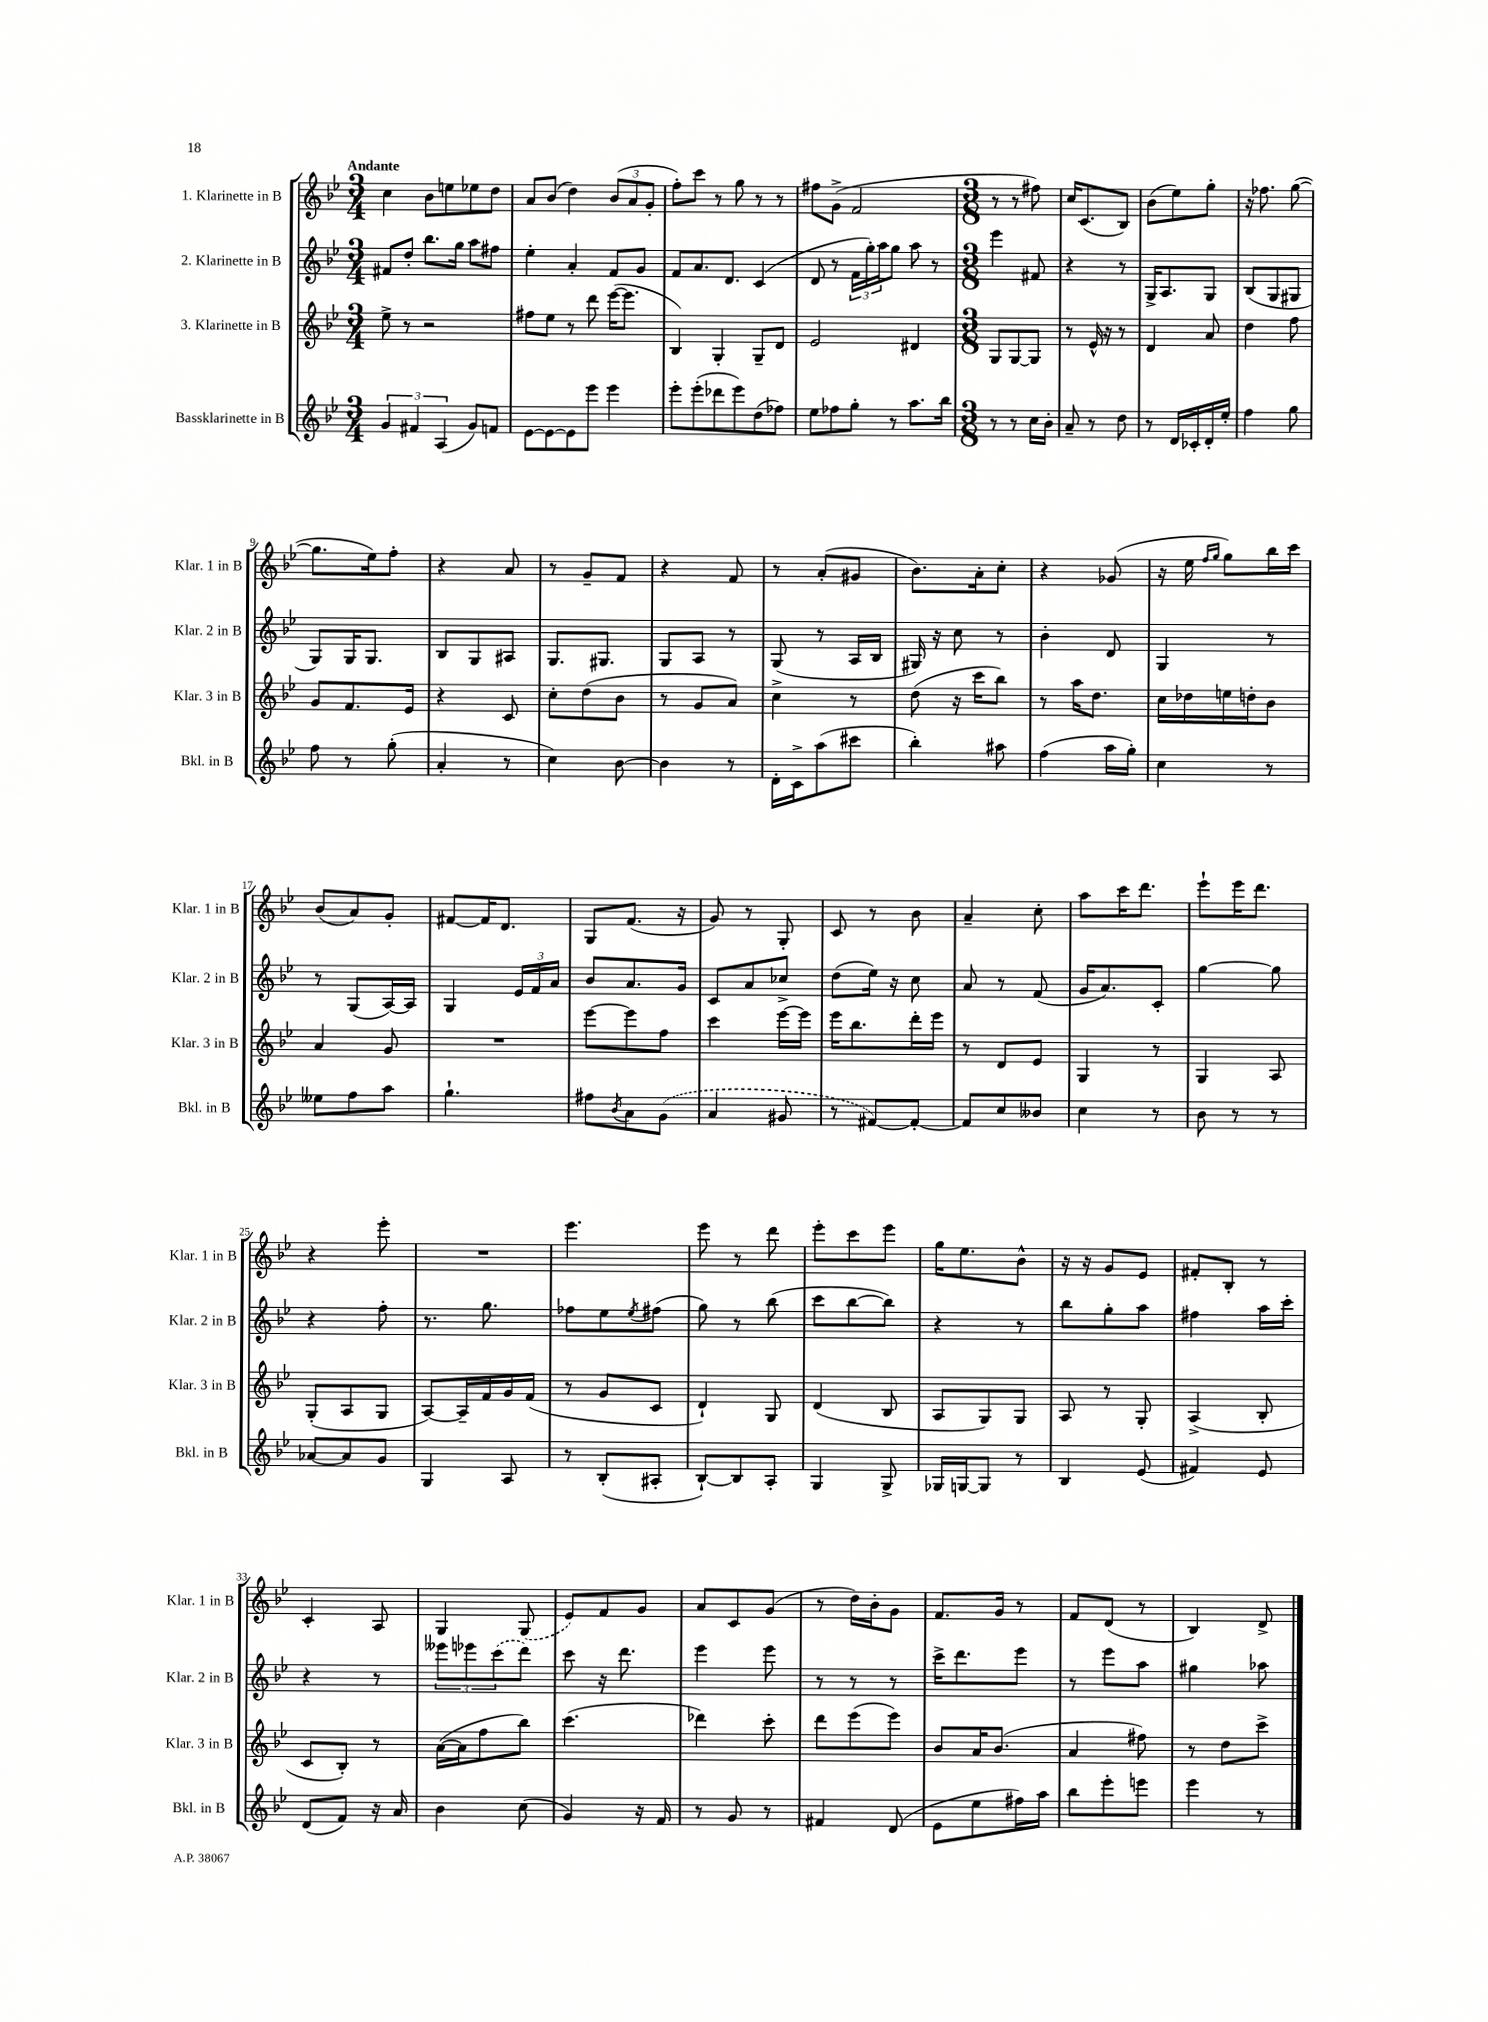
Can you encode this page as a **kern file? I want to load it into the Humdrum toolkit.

**kern	**kern	**kern	**kern
*staff4	*staff3	*staff2	*staff1
*clefG2	*clefG2	*clefG2	*clefG2
*k[b-e-]	*k[b-e-]	*k[b-e-]	*k[b-e-]
*M3/4	*M3/4	*M3/4	*M3/4
6g	8ee-^	8f#	4cc
.	8r	8dd'	.
6f#	.	.	.
.	2r	8.bb-	8b-
(6A	.	.	.
.	.	.	8ee
.	.	16gg	.
8g)	.	8aa	8ee-
8f	.	8ff#	8dd
=	=	=	=
[8e-	8ff#	4ee-'	8a
8e-_	8ee-	.	(8b-
8e-]	8r	4a'	4dd)
8eee-	8ddd	.	.
4eee-	([16eee-	8f	(12b-
.	8.eee-]	.	.
.	.	.	12a
.	.	8g	.
.	.	.	12g'
=	=	=	=
8eee-'	4B-)	8f	8ff')
(8eee-'	.	8.a	8ccc
8ddd-	4G'	.	8r
.	.	8.d	.
8eee-)	.	.	8gg
(8dd	8G~	(4c	8r
8ff-)	8d	.	8r
=	=	=	=
8ee-	2e-	8d	8ff#
8ff-	.	8r	(8g^
8gg'	.	24f	2f
.	.	24gg')	.
.	.	24aa	.
8r	.	8gg	.
8.aa	4d#	8aa	.
.	.	8r	.
16bb-	.	.	.
=	=	=	=
*M3/8	*M3/8	*M3/8	*M3/8
8r	8G	4eee-	8r
8r	[8G	.	8r
16cc	8G]	8f#	8ff#)
16b-'	.	.	.
=	=	=	=
8a~	8r	4r	16cc
.	.	.	(8.c
8r	16e-^^	.	.
.	16r	.	.
8dd	8r	8r	8B-)
=	=	=	=
8r	4d	16G^	(8b-
.	.	8.A	.
16d	.	.	8ee-)
16c-'	.	.	.
16d'	8a	8G	8gg'
16ee-'	.	.	.
=	=	=	=
4ff	4dd	(8B-	16r
.	.	.	8.ff-
.	.	8G	.
8gg	8ff	8G#	([8gg
=	=	=	=
8ff	8g	8G)	8.gg]
8r	8.f	16G	.
.	.	8.G	16ee-)
(8gg'	.	.	8ff'
.	16e-	.	.
=	=	=	=
4a'	4r	8B-	4r
.	.	8G	.
8r	8c	8A#	8a
=	=	=	=
4cc)	8cc'	8.G	8r
.	(8dd	.	8g~
.	.	8.G#	.
[8b-	8b-	.	8f
=	=	=	=
4b-]	8r	8G	4r
.	8g	8A	.
8r	8a)	8r	8f
=	=	=	=
16d'	4cc^	(8G	8r
16c^	.	.	.
(8aa	.	8r	(8a'
8ccc#	8r	16A	8g#
.	.	16B-	.
=	=	=	=
4bb-')	(8dd	16G#)	8.b-)
.	.	16r	.
.	16r	8cc	.
.	16ccc	.	16a'
8aa#	8bb-)	8r	8cc'
=	=	=	=
(4ff	8r	4b-'	4r
.	16aa	.	.
.	8.dd	.	.
16aa	.	8d	(8g-
16gg')	.	.	.
=	=	=	=
4cc	16cc	4G	16r
.	16dd-	.	16ee-
.	.	.	16qqff
.	.	.	16qqgg
.	16ee	.	8gg)
.	16dd'	.	.
8r	8b-	8r	16bb-
.	.	.	16ccc
=	=	=	=
8ee--	4a	8r	(8b-
8ff	.	(8G	8a)
8aa	8g	[16A)	8g'
.	.	16A]	.
=	=	=	=
4.gg`	4.r	4G	[8f#
.	.	.	16f#]
.	.	.	8.d
.	.	24e-	.
.	.	24f	.
.	.	24a	.
=	=	=	=
8ff#	[8eee-	8b-	8G
8qb-	.	.	.
8a	8eee-]	8.a	(8.f
(8g	8ff	.	.
.	.	16g	16r
=	=	=	=
4a	4ccc	8c	8g)
.	.	8a	8r
8g#	[16eee-	8cc-^	8G'
.	16eee-]	.	.
=	=	=	=
8r	16eee-	(8dd	8c
.	8.bb-	.	.
[8f#)	.	16ee-)	8r
.	.	16r	.
8f#'_	16ddd'	8cc	8b-
.	16eee-	.	.
=	=	=	=
8f#]	8r	8a	4a~
8cc	8d	8r	.
8b--	8e-	(8f	8cc'
=	=	=	=
4cc	4G	16g	8aa
.	.	8.a)	.
.	.	.	16ccc
.	.	.	8.ddd
8r	8r	8c'	.
=	=	=	=
8b-	4G	[4gg	8eee-`
8r	.	.	16eee-
.	.	.	8.ddd
8r	8A	8gg]	.
=	=	=	=
[8a-	(8G'	4r	4r
8a-]	8A	.	.
8g	8G	8ff'	8eee-'
=	=	=	=
4G	[8A)	8.r	4.r
.	16A~]	.	.
.	16f	8.gg	.
8A	16g	.	.
.	(16f	.	.
=	=	=	=
8r	8r	8ff-	4.eee-
(8B-'	8g	8ee-	.
.	.	8qee-	.
8A#'	8c	(8ff#	.
=	=	=	=
[8B-`)	4d`)	8gg)	8eee-
8B-]	.	8r	8r
8A'	8G	(8bb-	8ddd
=	=	=	=
4G	(4d	8ccc	8eee-'
.	.	[8bb-	8ccc
8G^	8B-	8bb-])	8eee-
=	=	=	=
16G-	8A	4r	16gg
[16G	.	.	8.ee-
8G]	8G)	.	.
8r	8G	8r	8b-^^
=	=	=	=
4B-	8A	8bb-	16r
.	.	.	16r
.	8r	8gg'	8g
(8e-	8G'	8aa	8e-
=	=	=	=
4f#)	(4A^	4ff#	8f#'
.	.	.	8B-'
8e-	8B-'	16aa	8r
.	.	16ccc'	.
=	=	=	=
(8d	8c	4r	4c'
8f)	8B-')	.	.
16r	8r	8r	8A
16a	.	.	.
=	=	=	=
4b-	([16a	12eee--	4G
.	16a]	.	.
.	.	12eee-	.
.	8ff	.	.
.	.	(12ccc	.
(8cc	8bb-)	8ddd)	(8G
=	=	=	=
4g)	(4.ccc	8ccc	8e-)
.	.	16r	8f
.	.	8.ddd	.
16r	.	.	8g
16f	.	.	.
=	=	=	=
8r	4ddd-)	4eee-	8a
8g	.	.	8c
8r	8ccc'	8eee-	(8g
=	=	=	=
4f#	8ddd	8r	8r
.	(8eee-	8r	16dd)
.	.	.	16b-'
(8d	8eee-)	8r	8g
=	=	=	=
8e-	8b-	16ccc^	8.f
.	.	8.ddd	.
8ee-	16a	.	.
.	(8.b-	.	16g
16ff#)	.	8eee-	8r
16aa	.	.	.
=	=	=	=
8bb-	4a	8r	8f
8eee-'	.	8eee-	(8d
8eee	8ff#)	8aa	8r
=	=	=	=
4eee-	8r	4gg#	4B-)
.	8dd	.	.
8r	8ccc^	8aa-	8d^
==	==	==	==
*-	*-	*-	*-
